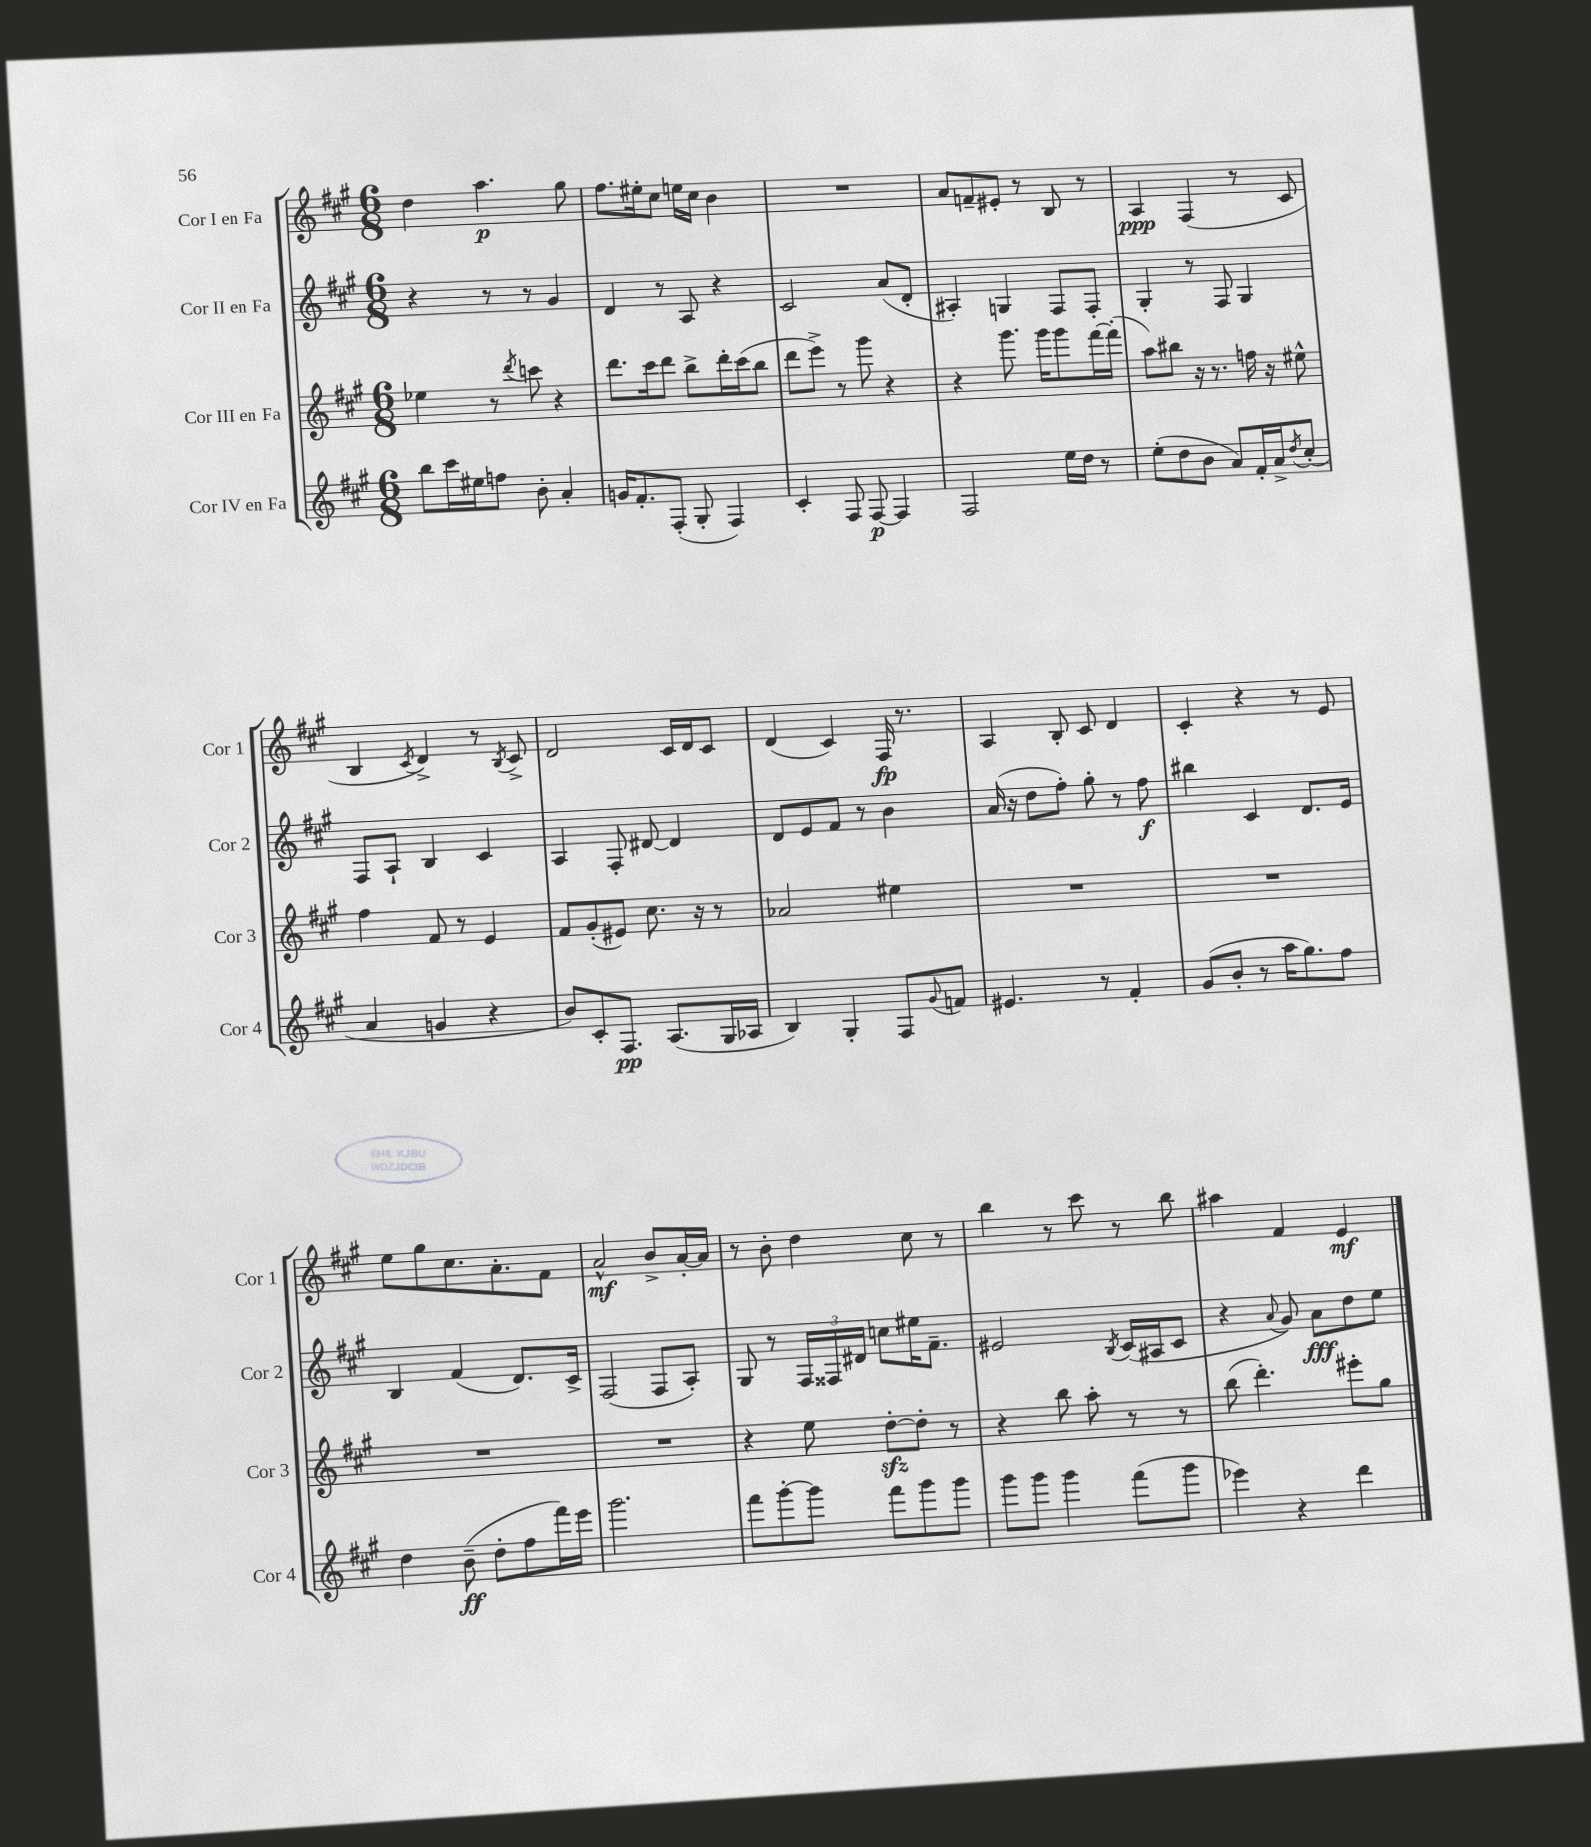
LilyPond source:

<<
\new StaffGroup <<
\new Staff = "s0" \with { instrumentName = "Cor I en Fa" shortInstrumentName = "Cor 1" } {
    \clef treble \key a \major \numericTimeSignature \time 6/8
    d''4 a''4.\p gis''8 |
    fis''8. eis''16-. cis''8 e''16 cis''16 b'4 |
    R2. |
    a'8 f'8-- eis'8-. r8 b8 r8 |
    a4\ppp fis4( r8 cis'8 |
    b4 \acciaccatura { cis'8 } d'4->) r8 \acciaccatura { b8 } cis'8-> |
    d'2 cis'16 d'16 cis'8 |
    d'4( cis'4) fis16\fp r8. |
    a4 b8-. cis'8 d'4 |
    cis'4-. r4 r8 e'8 |
    e''8 gis''8 cis''8. a'8.-. fis'8 |
    a'2-^\mf b'8-> a'16~-. a'16 |
    r8 b'8-. d''4 cis''8 r8 |
    b''4 r8 cis'''8 r8 b''8 |
    ais''4 fis'4 e'4\mf \bar "|." |
}
\new Staff = "s1" \with { instrumentName = "Cor II en Fa" shortInstrumentName = "Cor 2" } {
    \clef treble \key a \major \numericTimeSignature \time 6/8
    r4 r8 r8 gis'4 |
    d'4 r8 a8 r4 |
    cis'2 a'8( d'8-. |
    ais4-.) g4 fis8 fis8-. |
    gis4-. r8 fis8 gis4 |
    fis8 a8-! b4 cis'4 |
    a4 fis8-. dis'8~ dis'4 |
    d'8 e'8 fis'8 r8 b'4 |
    a'16( r16 d''8 fis''8-.) gis''8-. r8 fis''8\f |
    bis''4 cis'4 d'8. e'16 |
    b4 fis'4( d'8.) cis'16-> |
    fis2( fis8 a8-.) |
    gis8 r8 \tuplet 3/2 { fis16 fisis16 dis'16 } c''8 eis''16 fis'8.-- |
    eis'2 \acciaccatura { b8 } cis'16( ais16 cis'8 |
    r4 \appoggiatura { a'8 } gis'8) a'8\fff d''8 e''8 \bar "|." |
}
\new Staff = "s2" \with { instrumentName = "Cor III en Fa" shortInstrumentName = "Cor 3" } {
    \clef treble \key a \major \numericTimeSignature \time 6/8
    ees''4 r8 \acciaccatura { d'''8 } c'''8 r4 |
    d'''8. cis'''16 d'''8 b''8-> d'''16-. cis'''16( b''8 |
    d'''8 e'''8->) r8 gis'''8 r4 |
    r4 gis'''8. gis'''16 gis'''8 fis'''16~ fis'''16-.( |
    a''8) bis''8 r16 r8. f''16 r16 eis''8-^ |
    fis''4 fis'8 r8 e'4 |
    fis'8 gis'8-.( eis'8) cis''8. r16 r8 |
    aes'2 eis''4 |
    R2. |
    R2. |
    R2. |
    R2. |
    r4 e''8 d''8~-.\sfz d''8-. r8 |
    r4 b''8 a''8-. r8 r8 |
    b''8( d'''4.-.) eis'''8-. gis''8 \bar "|." |
}
\new Staff = "s3" \with { instrumentName = "Cor IV en Fa" shortInstrumentName = "Cor 4" } {
    \clef treble \key a \major \numericTimeSignature \time 6/8
    b''8 cis'''16 eis''16 f''8 b'8-. a'4-. |
    g'16 fis'8.-. fis8-.( gis8-. fis4) |
    cis'4-. fis8 fis8~\p fis4 |
    fis2 e''16 d''16 r8 |
    e''8-.( d''8 b'8 a'8) fis'16-. a'16-> \acciaccatura { d''8 } cis''8-.( |
    a'4 g'4 r4 |
    b'8) cis'8-. fis8.\pp a8.( gis16 aes16 |
    b4) gis4-. fis8 \appoggiatura { gis'8 } f'8 |
    eis'4. r8 fis'4-. |
    gis'8( b'8-. r8 a''16 gis''8.) fis''8 |
    d''4 b'8--\ff( d''8-. fis''8 fis'''16) e'''16 |
    gis'''2. |
    fis'''8 gis'''8~-. gis'''8 fis'''8 gis'''8 gis'''8 |
    gis'''8 gis'''8 gis'''4 fis'''8( gis'''8 |
    ees'''4) r4 d'''4 \bar "|." |
}
>>
>>
\layout { \context { \Score \remove "Bar_number_engraver" } }
